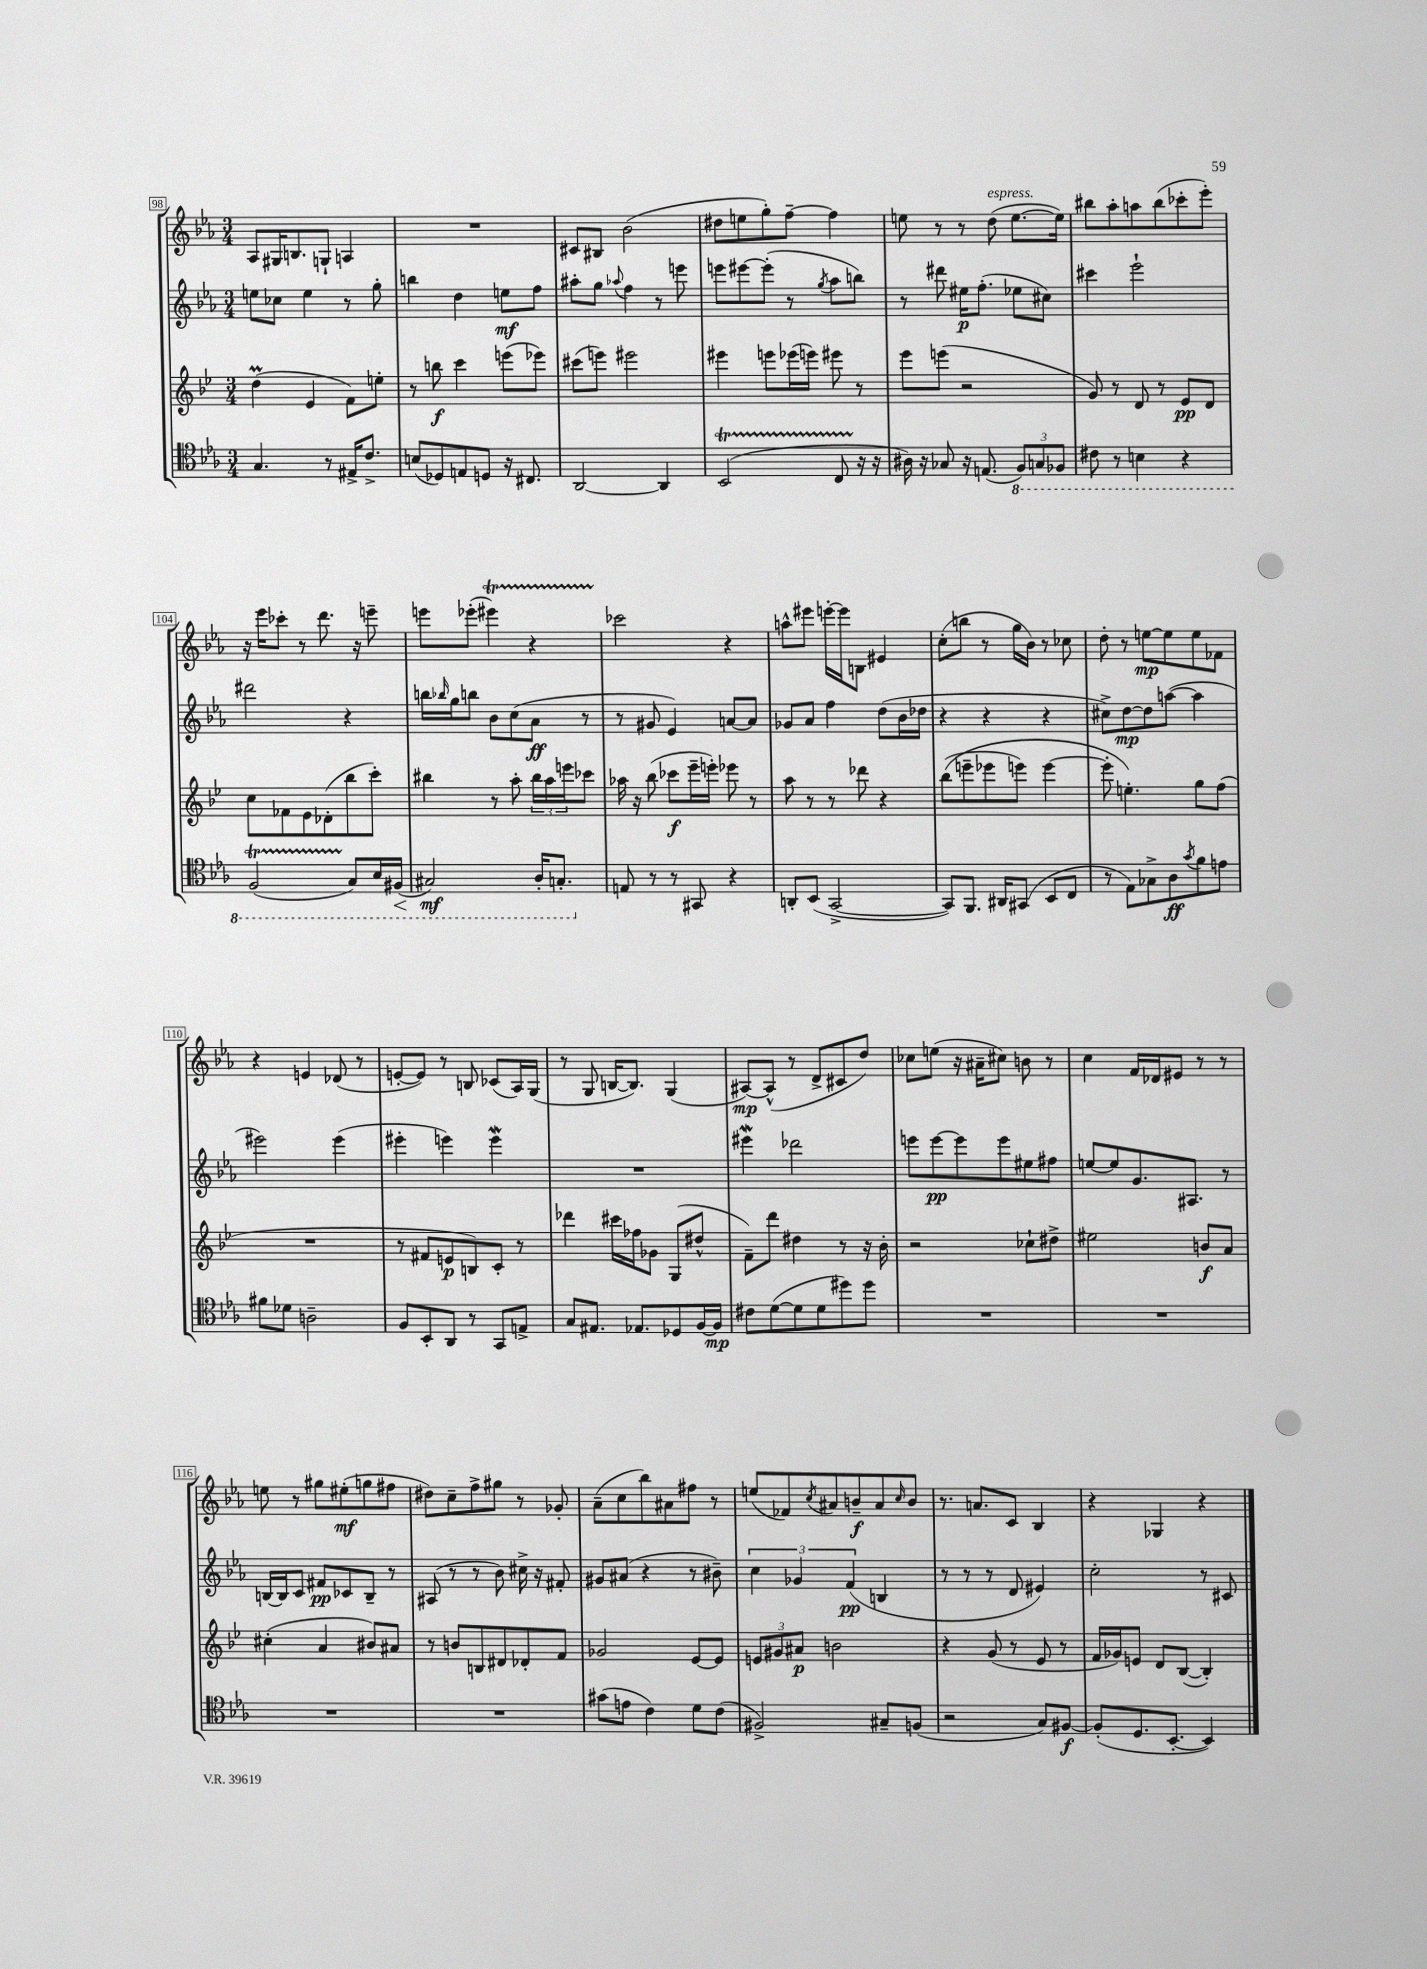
<<
\new StaffGroup <<
\new Staff = "s0" {
    \clef treble \key ees \major \numericTimeSignature \time 3/4
    aes8 gis16 b8. g8-! a4 |
    R2. |
    cis'8 bis8 bes'2( |
    dis''8 e''8 g''8-.) f''8~-- f''4 |
    e''8 r8 r8 d''8^\markup { \italic "espress." }( e''8.~ e''16) |
    bis''8 aes''8-. a''8 bis''8( ces'''8-. ees'''8-.) |
    r16 ees'''16 ces'''8-. r8 d'''8. r16 e'''8-- |
    e'''8 ees'''8-.( eis'''4\startTrillSpan) r4 |
    ces'''2\stopTrillSpan r4 |
    a''8-^ eis'''8 e'''16~-. e'''16 b8 eis'4 |
    c''8-.( b''8 r8 g''16 bes'16) r8 ces''8 |
    d''8-. r8 e''8~\mp e''8 e''8 fes'8 |
    r4 e'4 des'8( r8 |
    e'8~-. e'8) r8 b8 ces'8( aes16) g16( |
    r8 g8 b16~ b8.) g4( |
    ais8~\mp) ais8-^( r8 d'8-> cis'8 d''8) |
    ces''8 e''8( r16 ais'16-- cis''8) b'8 r8 |
    c''4 f'16 des'16 eis'8 r8 r8 |
    e''8 r8 gis''8 eis''8-.\mf( g''8 fis''8 |
    dis''8) c''8-- f''8-> gis''8 r8 ges'8-. |
    aes'8--( c''8 bes''8) ais'8 fis''8 r8 |
    e''8( fes'8) \acciaccatura { c''8 } ais'8 b'8--\f ais'8 \grace { c''16 } b'8 |
    r8. a'8. c'8 bes4 |
    r4 ges4 r4 \bar "|." |
}
\new Staff = "s1" {
    \clef treble \key ees \major \numericTimeSignature \time 3/4
    e''8 ces''8 e''4 r8 g''8-. |
    b''4 d''4 e''8\mf f''8 |
    ais''8-. g''8 \appoggiatura { aes''8 } f''4 r8 e'''8 |
    e'''8 eis'''8~ eis'''8-.( r8 \acciaccatura { g''8 } aes''8 b''8) |
    r8 dis'''8 eis''16\p f''8.-.( ees''8 cis''8) |
    cis'''4 ees'''2-! |
    dis'''2 r4 |
    b''16 \grace { bes''16 } g''16 b''8 bes'8 c''8( aes'8\ff r8 |
    r8 gis'8 ees'4) a'8~ a'8 |
    ges'8 aes'8 f''4 d''8( bes'16 des''16 |
    r4 r4 r4 |
    cis''8->) d''8~\mp d''8 a''8~( a''4 |
    eis'''2) eis'''4( |
    eis'''4-. e'''4) e'''4\mordent |
    R2. |
    eis'''4\mordent des'''2 |
    e'''8 e'''8~\pp e'''8 e'''8 eis''8 fis''8 |
    e''8~ e''8 g'8. ais8. r8 |
    b16~ b16 c'8 fis'8\pp ces'8 b8-- r8 |
    ais8( r8 r8 bes'8) cis''16-> r16 fis'8-. |
    gis'8 ais'8( r4 r8 bis'8--) |
    \tuplet 3/2 { c''4 ges'4 f'4\pp( } b4 |
    r8 r8 r8 d'8 eis'4) |
    c''2-. r8 cis'8 \bar "|." |
}
\new Staff = "s2" {
    \clef treble \key bes \major \numericTimeSignature \time 3/4
    d''4\prall( ees'4 f'8) e''8-. |
    r8 b''8\f c'''4 e'''8( ees'''8) |
    cis'''8( e'''8) eis'''2 |
    eis'''4 e'''8 ees'''16( e'''16) eis'''8 r8 |
    ees'''8 e'''8( r2 |
    g'8) r8 d'8 r8 ees'8\pp d'8 |
    c''8 fes'8 ees'8 des'8-.( bes''8 c'''8-.) |
    bis''4 r8 a''8-. \tuplet 3/2 { bis''16 a''16 e'''16 } ces'''8 |
    aes''16 r16 bes''8( ces'''8\f ees'''16-- e'''16-.) ees'''8 r8 |
    a''8 r8 r8 des'''8 r4 |
    bes''8(\( e'''8-- ees'''8 e'''8) e'''4~ |
    e'''8-. e''4.-.\) g''8 f''8( |
    R2. |
    r8 fis'8 e'8\p b8) c'8-. r8 |
    des'''4 cis'''16 fes''16 ges'8 g8( dis''8-^ |
    f'8--) d'''8 dis''4 r8 r16 bes'16-. |
    r2 ces''8-! dis''8-> |
    eis''2 b'8\f a'8 |
    cis''4-.( a'4 bis'8) ais'8 |
    r8 b'8 b8 dis'8 des'8-. f'8 |
    ges'2 ees'8~ ees'8 |
    \tuplet 3/2 { e'8 gis'8 ais'8\p } b'2 |
    r4 g'8( r8 ees'8 r8 |
    f'16 ges'16) e'8 d'8 bes8~( bes4-.) \bar "|." |
}
\new Staff = "s3" {
    \clef tenor \key ees \major \numericTimeSignature \time 3/4
    g4. r8 eis16-> c'8.-> |
    b8( des8) e8 d8 r16 cis8. |
    aes,2~ aes,4 |
    bes,2\startTrillSpan( c8 r16\stopTrillSpan r16 |
    ais16) r16 ges8 r16 e8.( \tuplet 3/2 { \ottava #-1 f,8) g,!8 fes,8 } |
    cis8 r8 b,4 r4 |
    f,2\startTrillSpan( g,8\stopTrillSpan) bes,16 fis,16\<( |
    gis,2\mf\!) aes,16-. g,8.-. \ottava #0 |
    e8 r8 r8 gis,8 r4 |
    a,8-. bes,8( g,2~-> |
    g,8) f,8. ais,16 gis,8( bes,8 c8 |
    r8 ees8) ges8-> aes8\ff \acciaccatura { g'8 } f'8 e'8 |
    fis'8 des'8 a2-- |
    f8 bes,8-. aes,8 r8 g,8 e8-> |
    g8 eis8. ees8. des8 f16~ f16\mp |
    cis'8 d'8~( d'8 d'8 dis''8) dis''8 |
    R2. |
    R2. |
    R2. |
    R2. |
    gis'8( e'8 c'4) d'8 c'8( |
    fis2->) gis8-- f8( |
    r2 g8) fis8~\f |
    fis8-.( d8. bes,8.~-. bes,4) \bar "|." |
}
>>
>>
\layout { \context { \Score currentBarNumber = #98 \override BarNumber.stencil = #(make-stencil-boxer 0.1 0.3 ly:text-interface::print) } }
